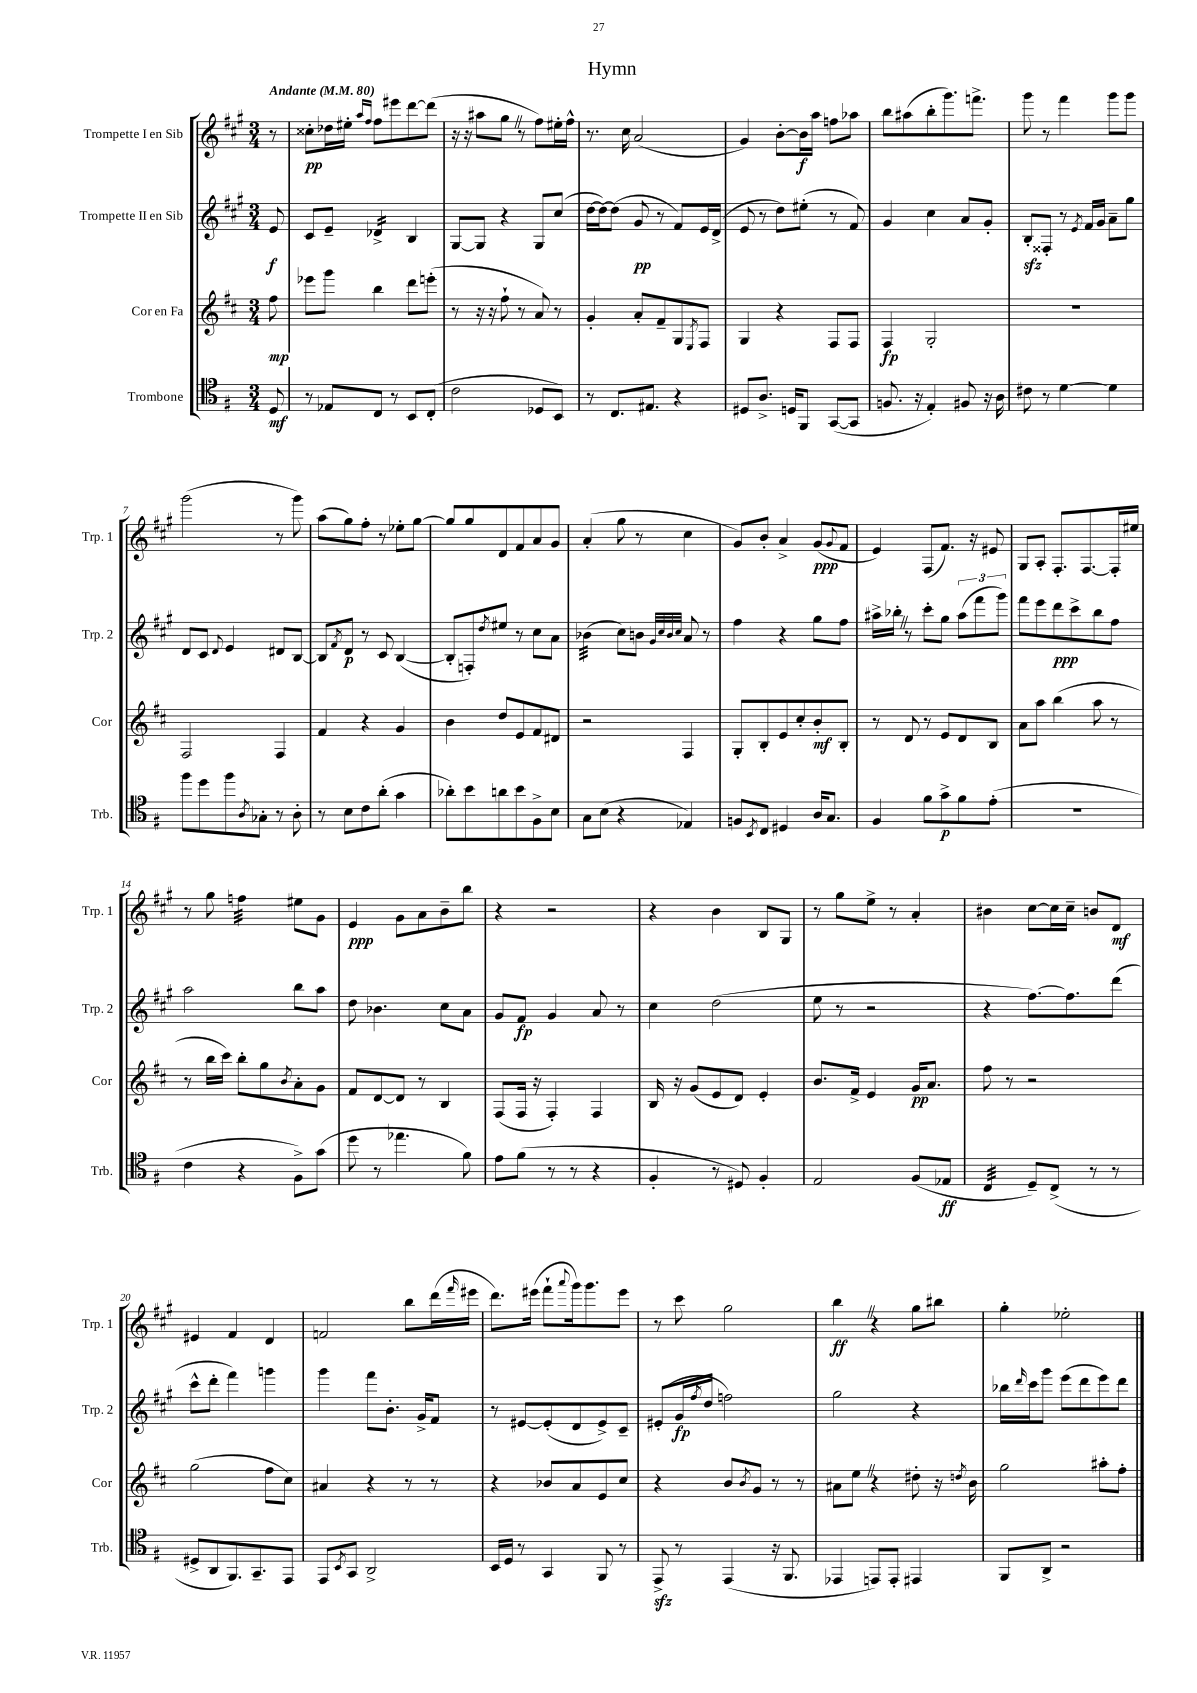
\header { title = "Hymn" }
<<
\new StaffGroup <<
\new Staff = "s0" \with { instrumentName = "Trompette I en Sib" shortInstrumentName = "Trp. 1" } {
    \clef treble \key a \major \numericTimeSignature \time 3/4 \partial 8 \tempo "Andante" 4 = 80
    r8 |
    cisis''8-.\pp des''16 eis''16-. \grace { a''16 fis''16 } fis''8 eis'''8 d'''8~ d'''8( |
    r16 r16 ais''8 gis''8 \once \override BreathingSign.text = \markup { \musicglyph "scripts.caesura.straight" } \breathe r8 fis''8) eis''16-. fis''16-^ |
    r8. cis''16 a'2( |
    gis'4) b'8~-. b'16\f a''16 f''8 aes''8 |
    b''8 ais''8( b''8-. gis'''8.) f'''8.-> |
    gis'''8 r8 fis'''4 gis'''8 gis'''8 |
    gis'''2( r8 gis'''8) |
    a''8( gis''8) fis''8-. r8 ees''8-. gis''8~ |
    gis''8 gis''8 d'8 fis'8 a'8 gis'8 |
    a'4-.( gis''8 r8 cis''4 |
    gis'8) b'8-. a'4-> gis'8\ppp( \appoggiatura { gis'8 } fis'8 |
    e'4) fis8( fis'8.) r16 eis'8 |
    gis8 a8-. fis8.-. fis8.~ fis16-. eis''16 |
    r8 gis''8 f''4:32 eis''8 gis'8 |
    e'4\ppp gis'8 a'8 b'8-- b''8 |
    r4 r2 |
    r4 b'4 b8 gis8 |
    r8 gis''8 e''8-> r8 a'4-. |
    bis'4 cis''8~ cis''16 cis''16-- b'8 d'8\mf |
    eis'4 fis'4 d'4 |
    f'2 b''8 d'''16( \grace { fis'''16 } eis'''16 |
    d'''8.) eis'''16( fis'''8-! \appoggiatura { a'''8 } gis'''16) gis'''8. eis'''8 |
    r8 cis'''8 gis''2 |
    b''4\ff \once \override BreathingSign.text = \markup { \musicglyph "scripts.caesura.straight" } \breathe r4 gis''8 bis''8 |
    gis''4-. ees''2-. \bar "|." |
}
\new Staff = "s1" \with { instrumentName = "Trompette II en Sib" shortInstrumentName = "Trp. 2" } {
    \clef treble \key a \major \numericTimeSignature \time 3/4 \partial 8
    e'8\f |
    cis'8 e'8-- des'4:16-> b4 |
    gis8~ gis8 r4 gis8 cis''8( |
    d''16~ d''16~) d''8( gis'8\pp r8 fis'8) e'16 d'16->( |
    e'8 r8 d''8) eis''8-.( r8 fis'8) |
    gis'4 cis''4 a'8 gis'8-. |
    b8-.\sfz fisis8-. r8 \acciaccatura { e'8 } fis'16 gis'16 a'8-- gis''8 |
    d'8 cis'8 \appoggiatura { d'8 } e'4 dis'8 b8~ |
    b8 \acciaccatura { fis'8 } d'8\p r8 cis'8 b4~( |
    b8-. f8-.) \acciaccatura { d''8 } eis''8 r8 cis''8 a'8 |
    bes'4:32( cis''8) b'8 \grace { gis'32 cis''32 b'32 cis''32 } a'8 r8 |
    fis''4 r4 gis''8 fis''8 |
    ais''16-> bes''16-. \once \override BreathingSign.text = \markup { \musicglyph "scripts.caesura.straight" } \breathe r8 cis'''8-. gis''8 \tuplet 3/2 { ais''8( fis'''8 gis'''8) } |
    fis'''8 e'''8 d'''8\ppp cis'''8-> b''8 fis''8 |
    a''2 b''8 a''8 |
    d''8 bes'4. cis''8 a'8 |
    gis'8 fis'8\fp gis'4 a'8 r8 |
    cis''4 d''2( |
    e''8 r8 r2 |
    r4 fis''8.~) fis''8. d'''8( |
    cis'''8-^ d'''8-. fis'''4) g'''4 |
    gis'''4 fis'''8 b'8.-. gis'16-> fis'8 |
    r8 eis'8~ eis'8-.( d'8 eis'8->) cis'8-- |
    eis'8-.( gis'16\fp \acciaccatura { fis''8 } d''16 f''2) |
    gis''2 r4 |
    bes''16 \grace { d'''16 } cis'''16 gis'''8 e'''8( d'''8 e'''8) d'''8 \bar "|." |
}
\new Staff = "s2" \with { instrumentName = "Cor en Fa" shortInstrumentName = "Cor" } {
    \clef treble \key d \major \numericTimeSignature \time 3/4 \partial 8
    fis''8\mp |
    ees'''8 g'''8 b''4 d'''8 e'''8-.( |
    r8 r16 r16 fis''8-! r8 a'8) r8 |
    g'4-. a'8-. fis'8-- g8 \acciaccatura { e8 } fis8 |
    g4 r4 fis8 fis8 |
    fis4\fp g2-. |
    R2. |
    fis2 fis4 |
    fis'4 r4 g'4 |
    b'4 d''8 e'8 fis'8 dis'8 |
    r2 fis4 |
    g8-. b8-. e'8 cis''8-. b'8-.\mf b8-. |
    r8 d'8 r8 e'8 d'8 b8 |
    a'8 a''8 b''4( a''8 r8 |
    r8 b''16 cis'''16) b''8-. g''8 \acciaccatura { b'8 } a'8-. g'8 |
    fis'8 d'8~ d'8 r8 b4 |
    fis8( fis16 r16 fis4-.) fis4 |
    b16 r16 g'8( e'8 d'8) e'4-. |
    b'8. fis'16-> e'4 g'16\pp a'8. |
    fis''8 r8 r2 |
    g''2( fis''8 cis''8) |
    ais'4 r4 r8 r8 |
    r4 bes'8 a'8 e'8 cis''8 |
    r4 b'8 \acciaccatura { b'8 } g'8 r8 r8 |
    ais'8 e''8 \once \override BreathingSign.text = \markup { \musicglyph "scripts.caesura.straight" } \breathe r4 dis''8-. r16 \acciaccatura { d''8 } b'16 |
    g''2 ais''8-. fis''8-. \bar "|." |
}
\new Staff = "s3" \with { instrumentName = "Trombone" shortInstrumentName = "Trb." } {
    \clef tenor \key g \major \numericTimeSignature \time 3/4 \partial 8
    d8\mf |
    r8 ees8 c8 r8 b,8 c8-.( |
    c'2 des8 b,8) |
    r8 c8. eis8. r4 |
    dis8 a8.-> d16 fis,8 g,8~( g,8 |
    f8. r16 e4-.) fis8 r16 a16 |
    cis'8 r8 d'4~ d'4 |
    fis''8 d''8 fis''8 \acciaccatura { a8 } ges8-. r8 a8-. |
    r8 b8 c'8 a'8-.( g'4 |
    aes'8-.) b'8 a'8 b'8 fis8-> b8 |
    g8 b8( r4 ees4) |
    f8 \acciaccatura { b,8 } c8 dis4 a16 g8. |
    fis4 fis'8 g'8->\p fis'8 e'8-.( |
    R2. |
    c'4 r4 fis8->) g'8( |
    d''8 r8 ees''4. fis'8) |
    e'8 fis'8( r8 r8 r4 |
    fis4-. r8 dis8) fis4-. |
    e2 fis8( ees8\ff |
    c4:32 d8--) c8->( r8 r8 |
    dis8-> a,8 fis,8.) g,8.-- e,8 |
    e,8 \acciaccatura { b,8 } g,8 a,2-> |
    b,16 d16 r8 g,4 fis,8 r8 |
    e,8->\sfz r8 e,4( r16 fis,8. |
    ees,4 e,8) e,8-. eis,4 |
    fis,8 a,8-> r2 \bar "|." |
}
>>
>>
